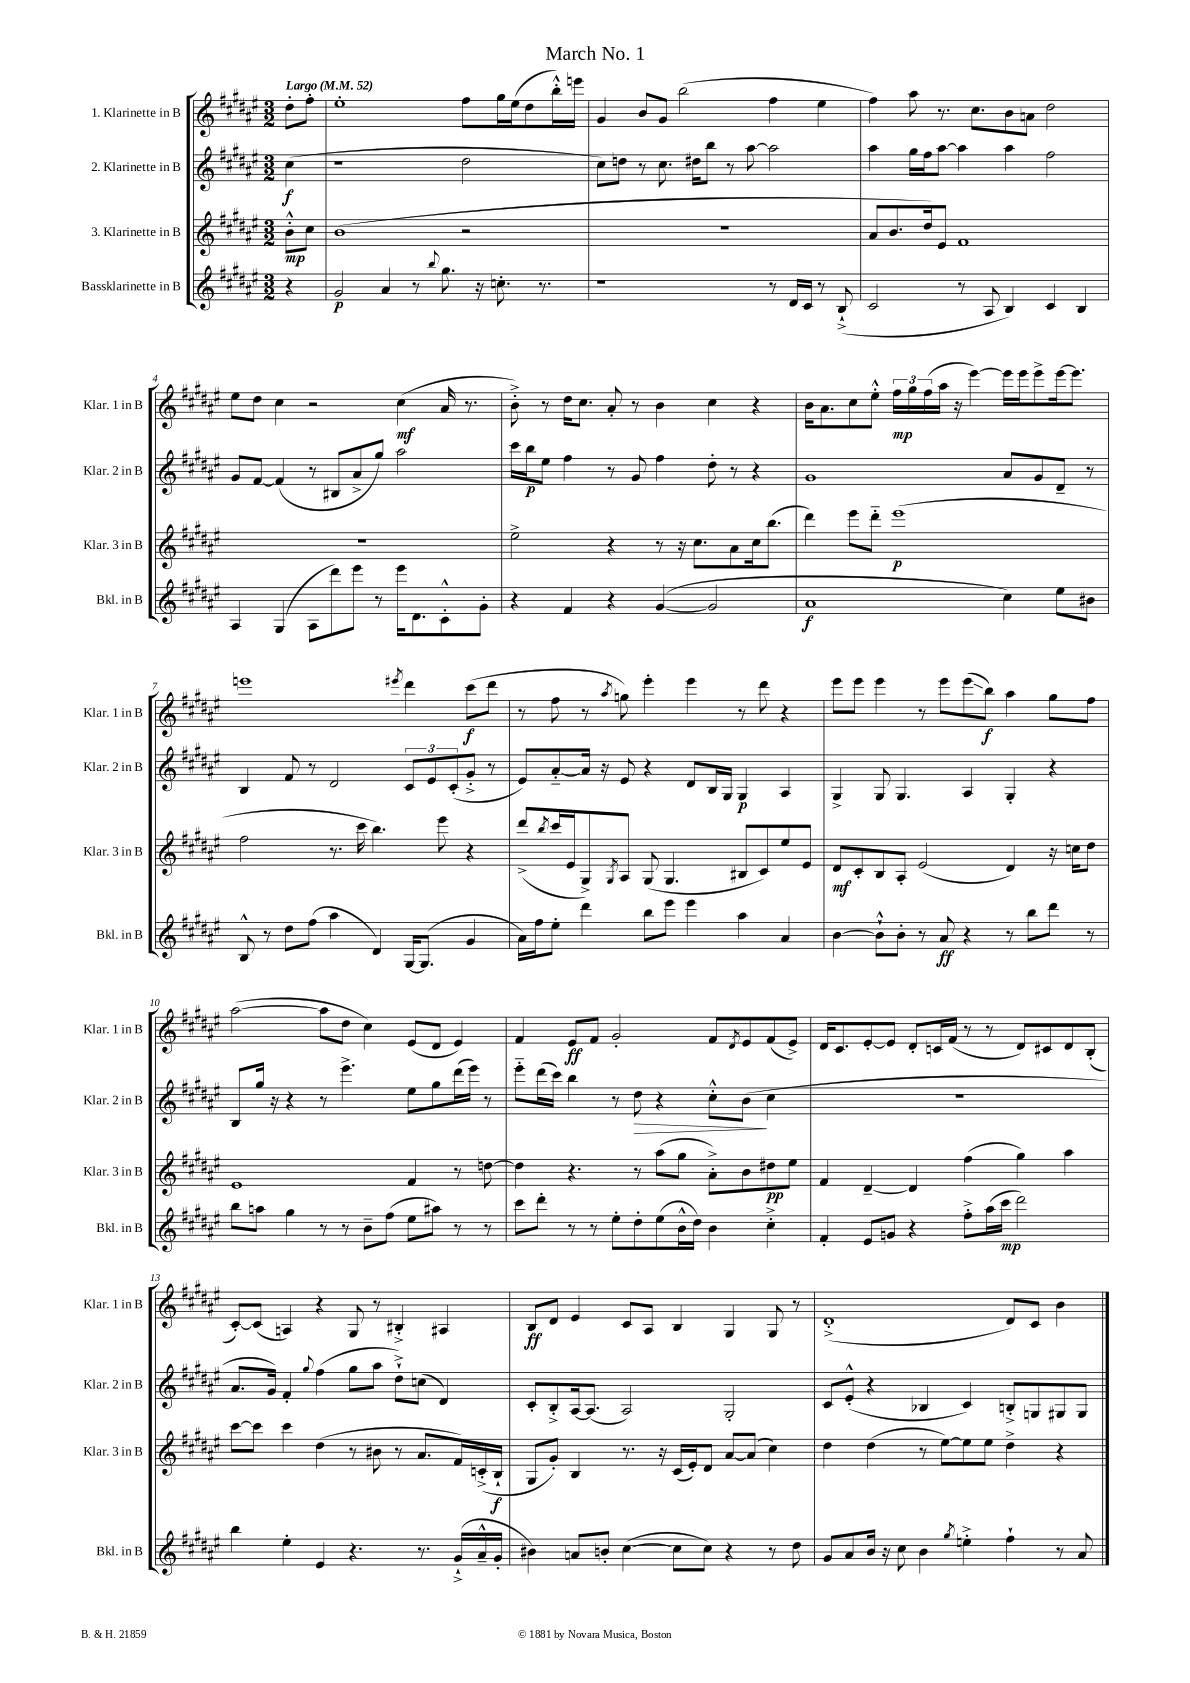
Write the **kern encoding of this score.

**kern	**kern	**kern	**kern
*staff4	*staff3	*staff2	*staff1
*clefG2	*clefG2	*clefG2	*clefG2
*k[f#c#g#d#a#e#]	*k[f#c#g#d#a#e#]	*k[f#c#g#d#a#e#]	*k[f#c#g#d#a#e#]
*M3/2	*M3/2	*M3/2	*M3/2
*MM52	*MM52	*MM52	*MM52
4r	8b'^^	(4cc#	8dd#'
.	8cc#	.	8ff#'
=	=	=	=
2g#	(1b	1r	1ee#'
4a#	.	.	.
8r	.	.	.
8qqbb	.	.	.
8.gg#	.	.	.
.	2r	2dd#	8ff#
16r	.	.	.
8.cc'	.	.	16gg#
.	.	.	(16ee#
.	.	.	8dd#
8.r	.	.	.
.	.	.	16bb'^^)
.	.	.	16eee
=	=	=	=
1r	1.r	8cc#)	4g#
.	.	8dd	.
.	.	8r	8b
.	.	8.cc#	8g#
.	.	.	(2bb
.	.	16dd#	.
.	.	8bb	.
.	.	8r	.
.	.	[8aa#	.
8r	.	2aa#]	4ff#
16d#	.	.	.
16c#	.	.	.
8r	.	.	4ee#
(8B`^	.	.	.
=	=	=	=
2c#	8a#	4aa#	4ff#)
.	8.b	.	.
.	.	16gg#	8aa#
.	16dd#)	16ff#	.
.	8e#	[8aa#	8.r
8r	1f#	4aa#]	.
.	.	.	8.cc#
8A#	.	.	.
4B)	.	4aa#	8b
.	.	.	8a
4c#	.	2ff#	2dd#
4B	.	.	.
=	=	=	=
4A#	1.r	8g#	8ee#
.	.	[8f#	8dd#
(4G#	.	(4f#]	4cc#
8A#	.	8r	2r
8ddd#)	.	8B#	.
8eee#	.	8a#^	.
8r	.	8gg#)	.
16eee#	.	2aa#	(4cc#
8.d#	.	.	.
8c#'^^	.	.	16a#
.	.	.	8.r
8g#'	.	.	.
=	=	=	=
4r	2ee#^	16ccc#	8b'^)
.	.	16bb	.
.	.	8ee#	8r
4f#	.	4ff#	16dd#
.	.	.	8.cc#
4r	4r	8r	8a#'
.	.	8g#	8r
([4g#	8r	4ff#	4b
.	16r	.	.
.	8.cc#	.	.
2g#]	.	8dd#'	4cc#
.	8a#	8r	.
.	16cc#	4r	4r
.	(8.bb	.	.
=	=	=	=
1a#	4ddd#)	1g#	16b
.	.	.	8.a#
.	8eee#	.	8cc#
.	8ddd#'~	.	8ee#'^^
.	(1eee#	.	24ff#
.	.	.	24gg#
.	.	.	(24ff#
.	.	.	16aa#
.	.	.	16r
.	.	.	[4eee#)
4cc#)	.	8a#	16eee#]
.	.	.	16eee#
.	.	8g#	8eee#^
8ee#	.	8d#~	[16eee#
.	.	.	8.eee#]
8b#	.	8r	.
=	=	=	=
8B^^	2ff#	4B	1eee
8r	.	.	.
8dd#	.	8f#	.
(8ff#	.	8r	.
4aa#	8.r	2d#	.
.	16ccc#	.	.
4d#)	4.bb)	.	.
.	.	.	8qeee#
[16G#	.	12c#	4ddd#
(8.G#]	.	.	.
.	.	12e#	.
.	8eee#	.	.
.	.	(12c#'	.
4g#	4r	8g#'^	(8ccc#
.	.	8r	8ddd#
=	=	=	=
16a#)	(8ddd#^	8e#)	8r
16ff#	.	.	.
.	8qbb	.	.
8ee#'	16ccc#	[8a#'~	8ff#
.	16e#	.	.
4ddd#	8G#^)	16a#]	8r
.	.	16r	.
.	8qG#	.	8qaa#
.	8A#	8e#	8gg)
8bb	(8G#	4r	4eee#'
8eee#	4.G#	.	.
4eee#	.	8d#	4eee#
.	.	16B	.
.	.	16G#	.
4aa#	8B#	4G#	8r
.	8c#)	.	8ddd#
4a#	8ee#	4A#	4r
.	8e#	.	.
=	=	=	=
[4b	8d#	4G#^	8eee#
.	8c#'	.	8eee#
8b`^^]	8B	8G#	4eee#
8b'	8A#'	4.G#	.
8r	(2e#	.	8r
8a#	.	.	8eee#
4r	.	4A#	(8eee#
.	.	.	8bb)
8r	4d#)	4G#'	4aa#
8bb	.	.	.
8ddd#	16r	4r	8gg#
.	16cc	.	.
8r	8dd#	.	8ff#
=	=	=	=
8bb	1e#	8B	([2aa#
8aa	.	16gg#	.
.	.	16r	.
4gg#	.	4r	.
8r	.	8r	8aa#]
8r	.	4.eee#^	8dd#
8b~	.	.	4cc#)
(8ff#	.	.	.
8ee#	4f#	8ee#	(8e#
8aa#)	.	8gg#	8d#
8r	8r	(16ddd#	4e#)
.	.	16eee#)	.
8r	[8dd	8r	.
=	=	=	=
8ccc#	4dd]	8eee#'~	4f#
8ddd#'	.	(16ddd#	.
.	.	16ccc#)	.
8r	4.r	4bb	8e#
8r	.	.	8f#
8ee#'	.	8r	2g#'
8dd#'	8r	8dd#	.
(8ee#	(8aa#	4r	.
16b^^	8gg#	.	.
16dd#)	.	.	.
4b	8a#'^)	8cc#'^^	8f#
.	.	.	8qd#
.	8b	(8b	8e#
4cc#'^	8dd#	4cc#	(8f#
.	8ee#	.	8e#^)
=	=	=	=
4f#'	4f#	1.r	16d#
.	.	.	8.c#
8e#	[4d#~	.	[8e#'
8g	.	.	8e#]
4r	4d#]	.	8d#'
.	.	.	16c
.	.	.	(16f#
8ff#'^	(4ff#	.	8r
(16aa#	.	.	8r
16ccc#	.	.	.
2ddd#)	4gg#)	.	8d#)
.	.	.	8c#
.	4aa#	.	8d#
.	.	.	(8B'
=	=	=	=
4bb	[8ccc#	8.a#	[8c#')
.	8ccc#]	.	(8c#]
.	.	16g#)	.
4ee#'	4ccc#	4f#'	4A)
.	.	8qqgg#	.
4e#	(4dd#	(4ff#	4r
4.r	8r	8gg#	8G#
.	8b#	8aa#	8r
.	8r	8dd#`^)	4B#'^
8.r	8.a#	(8cc	.
.	.	4d#)	4A#
(16g#`^	16f#)	.	.
16a#~^^	(16c'^	.	.
16g#'	16B`	.	.
=	=	=	=
4b#)	8G#	8c#'	8B
.	8g#')	8B'^	8d#
8a	4B	[16A#	4e#
.	.	(8.A#]	.
8b'	.	.	.
([4cc#	8.r	2A#)	8c#
.	.	.	8A#
.	16r	.	.
8cc#]	(16c#	.	4B
.	16e#')	.	.
8cc#)	8d#	.	.
4r	[8a#	2G#'	4G#
.	(8a#]	.	.
8r	4cc#)	.	8G#
8dd#	.	.	8r
=	=	=	=
8g#	4dd#	8c#	(1d#'^
8a#	.	(8e#'^^	.
16b	(4dd#	4r	.
16r	.	.	.
8cc#	.	.	.
4b	8r	4B-	.
.	[8ee#)	.	.
8qgg#	.	.	.
4ee'^	8ee#]	4c#)	.
.	8ee#	.	.
4ff#`	4dd#^	8B'^	8d#)
.	.	8G	8c#
8r	4r	8G#	4b
8a#	.	8G#	.
==	==	==	==
*-	*-	*-	*-
